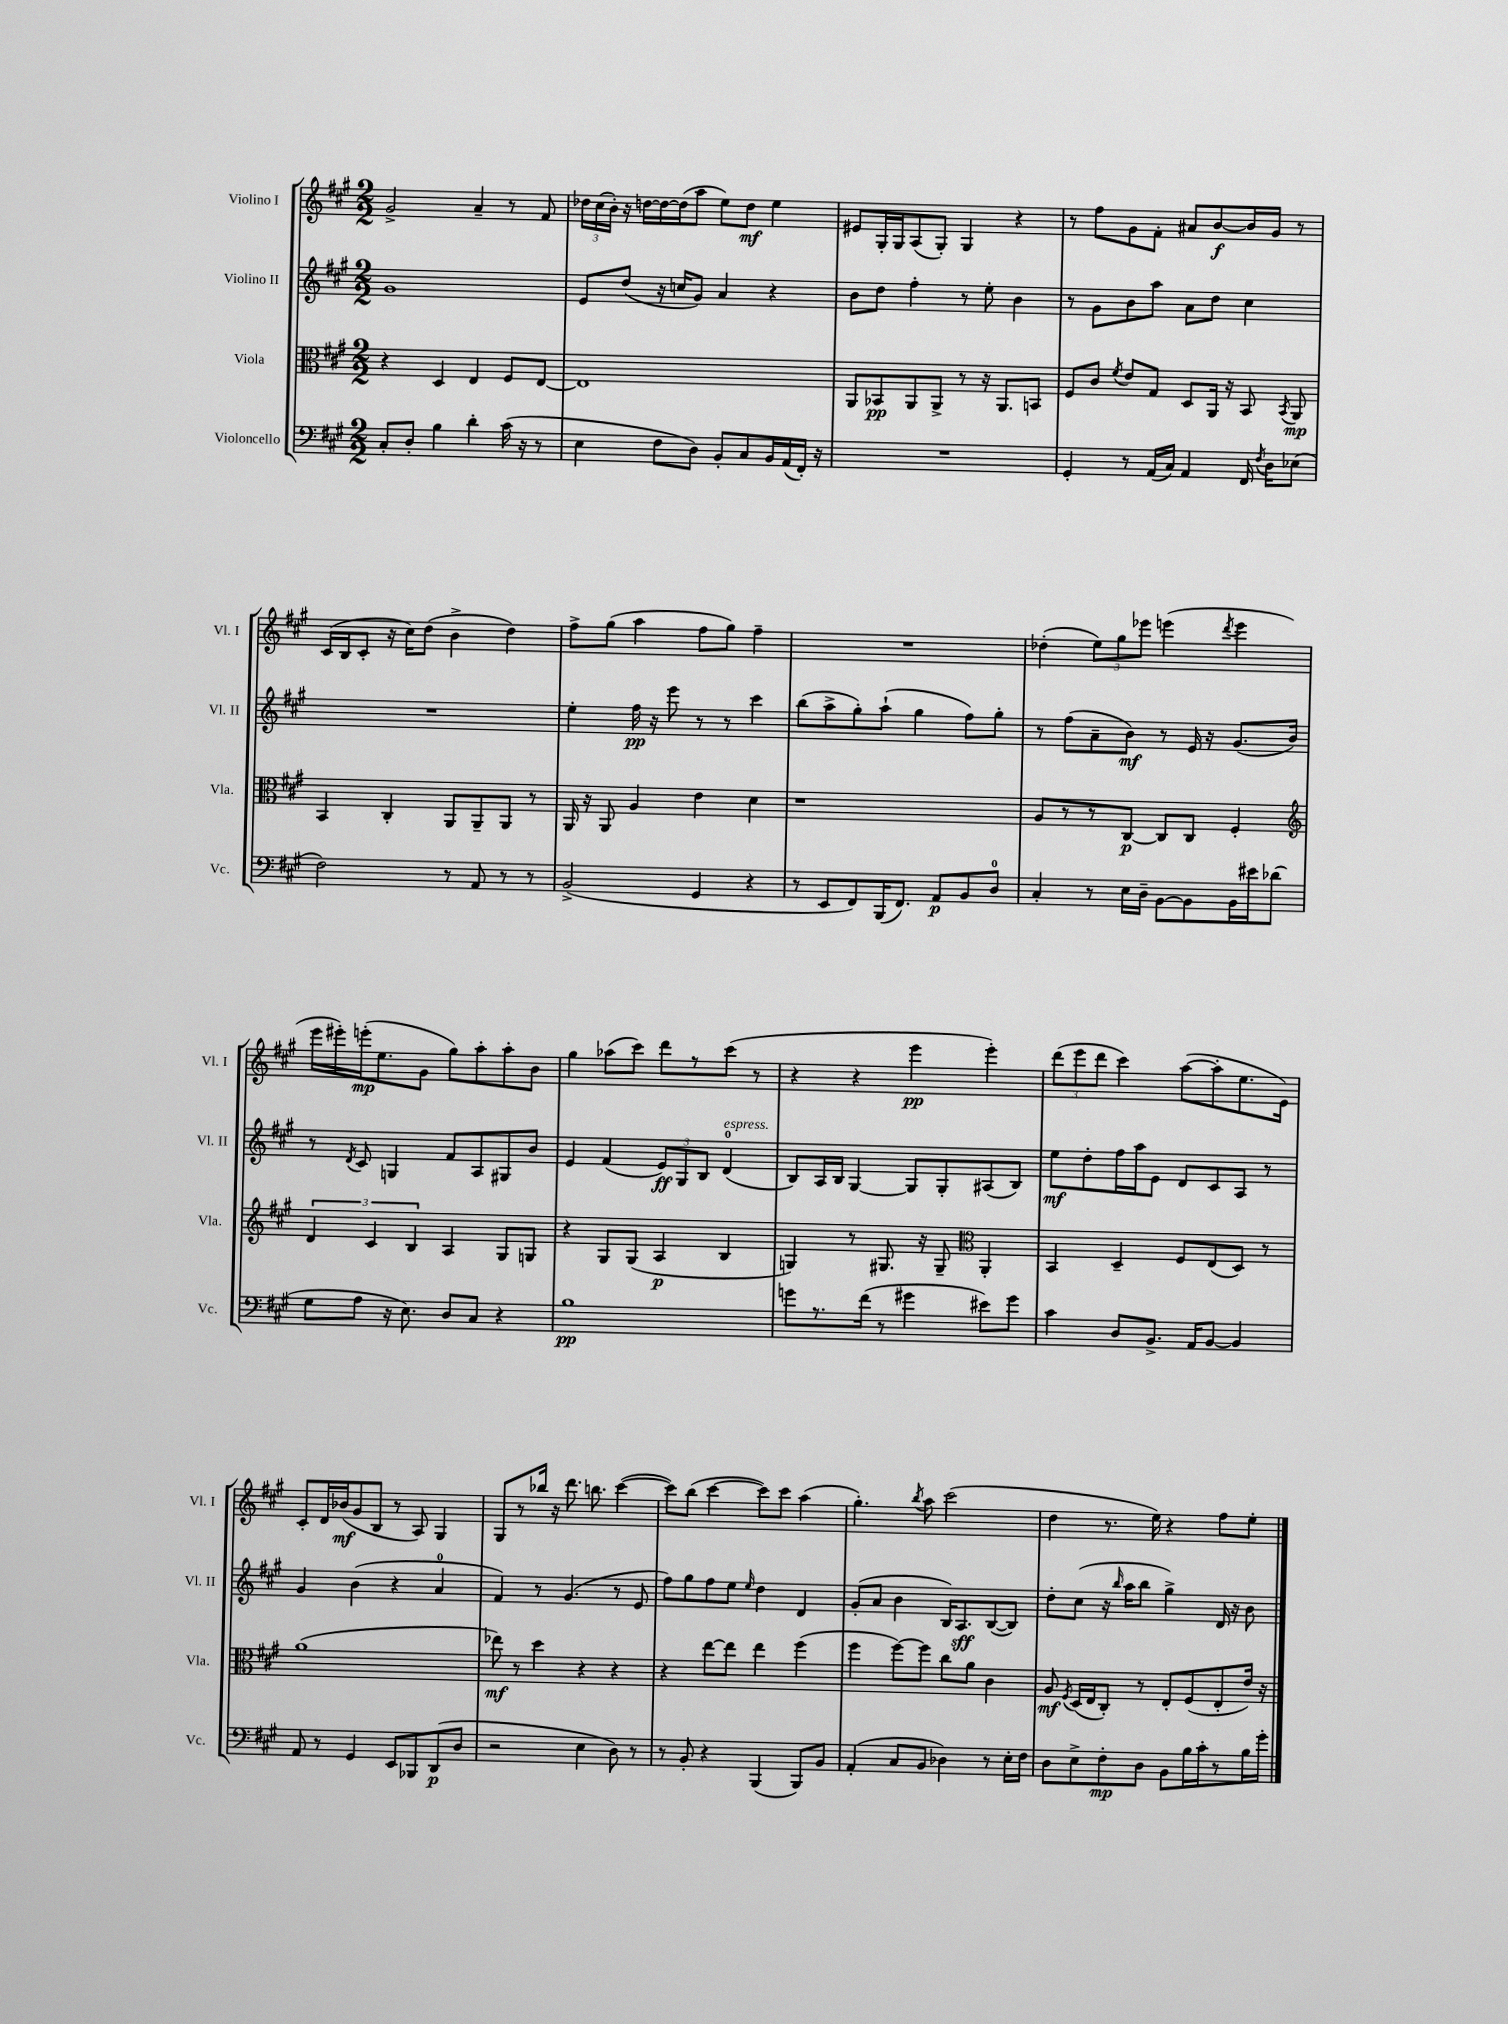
<<
\new StaffGroup <<
\new Staff = "s0" \with { instrumentName = "Violino I" shortInstrumentName = "Vl. I" } {
    \clef treble \key a \major \numericTimeSignature \time 2/2
    \autoBeamOff gis'2-> a'4-- r8 fis'8 |
    \tuplet 3/2 { des''16[ cis''16( b'16]-.) } r16 d''16[~ d''16~ d''16( a''8] e''8[) d''8]\mf e''4 |
    eis'8[ gis16-. gis16 a8( gis8]-.) gis4 r4 |
    r8 fis''8[ gis'8 fis'8]-. ais'8[ b'8~\f b'16 gis'16] r8 |
    cis'16[( b16 cis'8]-. r16 cis''16[) d''8]( b'4-> d''4) |
    fis''8[-> gis''8]( a''4 fis''8[ gis''8]) fis''4-- |
    R1 |
    des''4-.( \tuplet 3/2 { e''8[) gis''8 ees'''8] } e'''4( \acciaccatura { d'''8 } e'''4 |
    e'''16[ eis'''16-.) e'''16-.\mp( e''8. gis'8] gis''8[) a''8-. a''8-. b'8] |
    gis''4 aes''8[( cis'''8]) d'''8[ r8 cis'''8]( r8 |
    r4 r4 e'''4\pp e'''4-.) |
    \tuplet 3/2 { d'''8[( e'''8 d'''8] } cis'''4) a''8[~( a''8-. e''8. e'16]) |
    cis'8[-. d'16 bes'16\mf( gis'8 b8] r8 a8) gis4 |
    gis8[ r8 bes''16] r16 d'''8. b''8. cis'''4~( |
    cis'''8[) b''8]( cis'''4~ cis'''8[) cis'''8] a''4( |
    gis''4.-.) \acciaccatura { b''8 } a''8 cis'''2( |
    d''4 r8. e''16) r4 fis''8[ e''8]-. \bar "|." |
}
\new Staff = "s1" \with { instrumentName = "Violino II" shortInstrumentName = "Vl. II" } {
    \clef treble \key a \major \numericTimeSignature \time 2/2
    \autoBeamOff gis'1 |
    e'8[ d''8]( r16 c''16[ gis'8]) a'4 r4 |
    b'8[ d''8] fis''4-. r8 e''8-. b'4 |
    r8 gis'8[ b'8 a''8] a'8[ d''8] cis''4 |
    R1 |
    e''4-. fis''16\pp r16 e'''8 r8 r8 cis'''4 |
    b''8[( a''8-> gis''8-.) a''8]-!( gis''4 fis''8[) gis''8]-. |
    r8 fis''8[( a'8-- b'8]\mf) r8 e'16 r16 gis'8.[( b'16]) |
    r8 \acciaccatura { d'8 } cis'8 g4 fis'8[ a8 gis8 b'8] |
    e'4 fis'4( \tuplet 3/2 { e'8[\ff) gis8 b8] } d'4-0^\markup { \italic "espress." }( |
    b8[) a16 b16] gis4~ gis8[ gis8-. ais8( b8]) |
    e''8[\mf d''8-. fis''16 a''16 e'8] d'8[ cis'8 a8] r8 |
    gis'4 b'4( r4 a'4-0 |
    fis'4) r8 gis'4.( r8 e'8 |
    fis''8[) gis''8 fis''8 e''8] \grace { e''16 } d''4 d'4 |
    gis'8[-.( a'8] b'4 b16[) a8.\sff b8~( b8]) |
    d''8[-. cis''8]( r16 \grace { b''16 } a''16[ b''8] gis''4->) d'16 r16 b'8 \bar "|." |
}
\new Staff = "s2" \with { instrumentName = "Viola" shortInstrumentName = "Vla." } {
    \clef alto \key a \major \numericTimeSignature \time 2/2
    \autoBeamOff r4 d4 e4 fis8[ e8]~ |
    e1 |
    a,8[ bes,8\pp a,8 a,8]-> r8 r16 a,8.[ b,8] |
    fis8[ cis'8] \acciaccatura { fis'8 } e'8[ gis8] d8[ a,16] r16 b,8 \acciaccatura { b,8 } a,8\mp |
    b,4 cis4-. a,8[ a,8-- a,8] r8 |
    a,16 r16 a,8 a4 e'4 d'4 |
    r1 |
    a8[ r8 r8 cis8]~\p cis8[ cis8] fis4-. |
    \clef treble \tuplet 3/2 { d'4 cis'4 b4 } a4 gis8[ g8] |
    r4 gis8[ gis8]( a4\p b4 |
    g4) r8 gis8. r16 gis8-- \clef alto a,4-. |
    b,4 d4-- fis8[ e8( d8]) r8 |
    a'1( |
    ees''8\mf) r8 d''4 r4 r4 |
    r4 e''8[~ e''8] e''4 fis''4( |
    fis''4 fis''8[~) fis''8] cis''8[ a'8] cis'4 |
    a8\mf \acciaccatura { fis8 } d16[( e16 cis8]-.) r8 e8[-. fis8( e8-. e'16]) r16 \bar "|." |
}
\new Staff = "s3" \with { instrumentName = "Violoncello" shortInstrumentName = "Vc." } {
    \clef bass \key a \major \numericTimeSignature \time 2/2
    \autoBeamOff cis8[-. d8]-. b4 d'4-. cis'16( r16 r8 |
    e4 fis8[ d8]) b,8[-. cis8 b,16 a,16( fis,16]-.) r16 |
    R1 |
    gis,4-. r8 a,16[( cis16]) a,4 fis,16 \acciaccatura { fis8 } d16[ ees8]( |
    fis2) r8 a,8 r8 r8 |
    b,2->( gis,4 r4 |
    r8 e,8[ fis,8) b,,16( fis,8.]) a,8[\p b,8 d8]-0 |
    cis4-. r8 e16[ d16]-- b,8[~ b,8 b,16 eis'16 des'8]( |
    gis8[ a8] r16 e8.) d8[ cis8] r4 |
    b1\pp |
    g'8[ r8. fis'16]( r8 gis'4 eis'8[) gis'8] |
    cis'4 d8[ b,8.]-> a,16[ b,8]~ b,4 |
    a,8 r8 gis,4 e,8[ bes,,8 d,8\p( d8] |
    r2 e4 d8) r8 |
    r8 b,8-. r4 b,,4( b,,8[) b,8] |
    a,4-.( cis8[ b,8] des4) r8 e16[-. fis16] |
    d8[ e8-> fis8-.\mp d8] b,8[ b16 cis'16-. r8 b16 gis'16]-. \bar "|." |
}
>>
>>
\layout { \context { \Score \remove "Bar_number_engraver" } }
